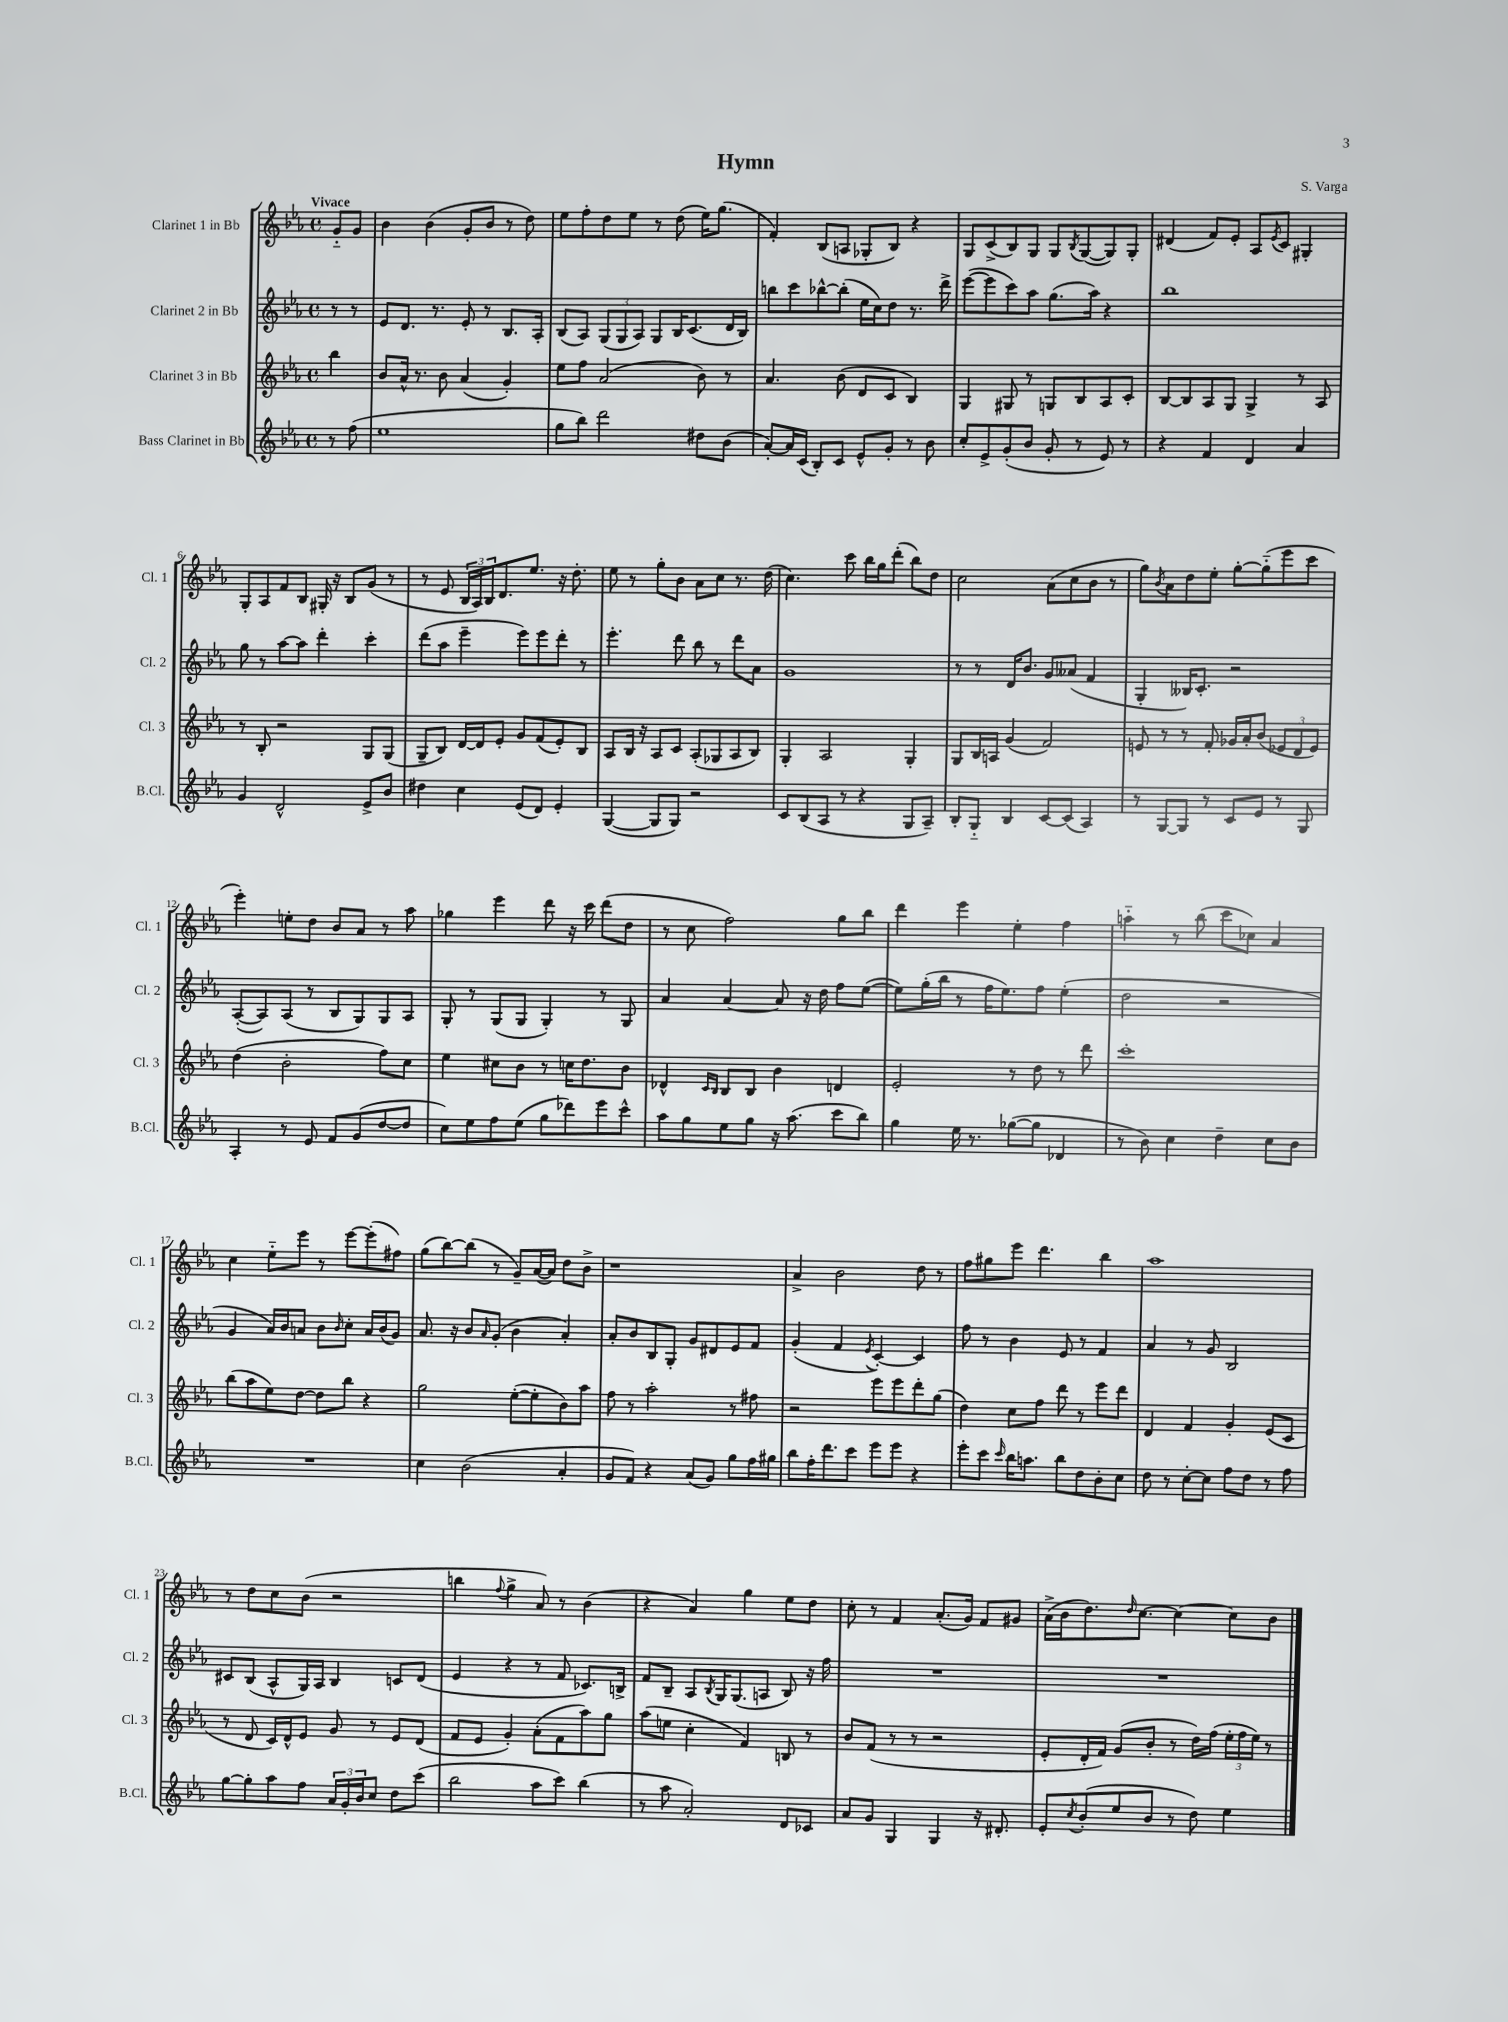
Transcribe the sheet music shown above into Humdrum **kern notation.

**kern	**kern	**kern	**kern
*part4	*part3	*part2	*part1
*staff4	*staff3	*staff2	*staff1
*I"Bass Clarinet in Bb	*I"Clarinet 3 in Bb	*I"Clarinet 2 in Bb	*I"Clarinet 1 in Bb
*I'B.Cl.	*I'Cl. 3	*I'Cl. 2	*I'Cl. 1
*clefG2	*clefG2	*clefG2	*clefG2
*k[b-e-a-]	*k[b-e-a-]	*k[b-e-a-]	*k[b-e-a-]
*M4/4	*M4/4	*M4/4	*M4/4
*met(c)	*met(c)	*met(c)	*met(c)
=	=	=	=
!	!	!	!LO:TX:a:B:t=Vivace
8r	4bb-\	8r	8g/L
(8ff\	.	8r	8g/J
=1	=1	=1	=1
1ee-	8b-/L	8e-/L	4b-\
.	16a-^^/Jk	8.d/J	.
.	8.r	.	.
.	.	.	(4b-\
.	.	8.r	.
.	8b-\	.	.
.	(4a-/	8e-'/	8g'/L
.	.	8r	8b-/J
.	4g'/)	8.B-/L	8r
.	.	.	8dd\)
.	.	16A-'/Jk	.
=2	=2	=2	=2
8gg\L	8ee-\L	(8B-/L	8ee-\L
8bb-\J)	8ff\J	8A-/J)	8ff'\
2ddd\	(2a-/	(12G/L	8dd\
.	.	12G/	.
.	.	.	8ee-\J
.	.	12A-/J)	.
.	.	8G/L	8r
.	.	16B-/K	(8dd\
.	.	(8.c/	.
8dd#X\L	8b-\)	.	16ee-\KL)
.	.	.	(8.gg\J
(8b-\J	8r	16d/L	.
.	.	16B-/JJ)	.
=3	=3	=3	=3
[8a-'/L)	4.a-/	8bbn\L	4f'/)
16a-/L]	.	8ccc\	.
(16c/JJ	.	.	.
8B-'/L)	.	[8bb-X^^\	(8B-/L
8c/J	(8b-\	(8bb-'\J]	8An/J
8e-^^/L	8d/L	16ee-\LL	8G-X'/L
.	.	16cc\J)	.
8g'/J	8c/J	8dd\J	8B-/J)
8r	4B-/)	8.r	4r
8b-\	.	.	.
.	.	16ddd^\	.
=4	=4	=4	=4
8cc'/L	4G/	([8eee-\L	8G/L
8e-^/	.	8eee-\]	(8c^/
(8g'/	8G#X/	8ccc\)	8B-/)
8b-/J	8r	8aa-\J	8G/J
8g'/	8Gn/L	(8.gg\L	8G/L
.	.	.	8qB-/
8r	8B-/	.	([8G/
.	.	16aa-\Jk)	.
8e-/)	8A-/	4r	8G/])
8r	8c'/J	.	8G'/J
=5	=5	=5	=5
4r	[8B-/L	1bb-	(4d#X/
.	8B-/]	.	.
4f/	8A-/	.	8f/L)
.	8G/J	.	8e-'/J
4d/	4G^/	.	8A-/L
.	.	.	8qe-/
.	.	.	8c/J
4a-/	8r	.	4G#X'/
.	8A-/	.	.
!!LO:LB:g=z
=6	=6	=6	=6
4g/	8r	8gg\	8G'/L
.	8B-'/	8r	8A-/
2d^^/	2r	[8aa-\L	8f/
.	.	8aa-\J]	8B-/J
.	.	4ddd'\	16G#X'/
.	.	.	16r
.	.	.	8B-/L
8e-^/L	8G/L	4ccc'\	(8g/J
8b-/J	(8G/J	.	8r
=7	=7	=7	=7
4dd#X\	8G~/L	(8ddd\L	8r
.	8B-/J)	8aa-\J	8e-/
4cc\	[16d/LL	4eee-~\	24B-/LL
.	.	.	24A-/)
.	16d/J]	.	.
.	.	.	24B-/J
.	8e-'/J	.	8.d/
(8e-/L	8g/L	8eee-\L)	.
.	.	.	8.ee-/J
8d/J)	(8f/	8eee-\	.
4e-'/	8e-'/)	8ddd'\J	16r
.	.	.	8.dd'\
.	8B-/J	8r	.
=8	=8	=8	=8
([4G/	8A-/L	4.eee-'\	8ee-\
.	16B-/Jk	.	8r
.	16r	.	.
8G/L]	8A-/L	.	8gg'\L
8G/J)	8c/J	8ddd\	8b-\J
2r	(8A-'/L	8bb-\	8a-\L
.	8G-X/	8r	8cc\J
.	8A-/	8ddd\L	8.r
.	8B-/J)	8a-\J	.
.	.	.	(16dd\
=9	=9	=9	=9
8c/L	4G'/	1g	4.cc\)
(8B-/	.	.	.
8A-/J	2A-/	.	.
8r	.	.	8ccc\
4r	.	.	16bb-\LL
.	.	.	16gg\J
.	.	.	(8ddd'\J
8G/L	4G'/	.	8bb-\L)
8A-~/J)	.	.	8dd\J
=10	=10	=10	=10
8B-'/L	8G/L	8r	2cc\
8G/J	16B-/L	8r	.
.	16An/JJ	.	.
4B-/	(4g/	16d/KL	.
.	.	8.b-/J	.
[8c/L	2f/)	8g/L	(8a-\L
(8c/J]	.	(8a--X/J	8cc\
4A-/)	.	4f/	8b-\J
.	.	.	8r
=11	=11	=11	=11
8r	8en/	4G'/	8gg\L)
.	.	.	8qb-/
[8G/L	8r	.	8a-\
8G/J]	8r	16B--X/KL)	8dd\
.	.	8.c'/J	.
8r	8f'/	.	8ee-'\J
8c/L	16g-X/LL	2r	[8gg'\L
.	16a-'/J	.	.
8e-/J	(8b-/J	.	(8gg\]
8r	12e-X/L	.	8eee-\
.	12d/	.	.
8G/	.	.	8ccc\J
.	12e-/J)	.	.
!!LO:LB:g=z
=12	=12	=12	=12
4A-'/	(4dd\	([8A-'/L	4eee-'\)
.	.	8A-/])	.
8r	2b-'\	(8A-/J	8een'\L
8e-/	.	8r	8dd\J
8f/L	.	8B-/L	8b-/L
(8g/	.	8G/)	8a-/J
[8dd/	8ff\L)	8G/	8r
8dd/J]	8cc\J	8A-/J	8aa-\
=13	=13	=13	=13
8cc\L)	4ee-\	8G'/	4gg-X\
8ee-\	.	8r	.
8ff\	8cc#X\L	(8G/L	4eee-\
(8ee-\J	8b-\J	8G/J	.
8gg\L	8r	4G'/)	8ddd\
8ddd-X\)	16ccn\KL	.	16r
.	8.dd\	.	16ccc\
8eee-\	.	8r	(8ddd\L
8ccc^^\J	8b-\J	8G/	8dd\J
=14	=14	=14	=14
8aa-\L	4d-X^^/	4a-/	8r
8gg\	.	.	8cc\
.	16qqc/LL	.	.
.	16qqB-/JJ	.	.
8ee-\	8B-/L	[4a-/	2ff\)
8gg\J	8B-/J	.	.
16r	4b-\	8a-/]	.
(8.aa-\	.	.	.
.	.	16r	.
.	.	16dd\	.
8ccc\L	4dn/	8ff\L	8gg\L
8bb-\J)	.	([8ee-\J	8bb-\J
=15	=15	=15	=15
4gg\	2e-'/	8ee-\L])	4ddd\
.	.	(16gg'\L	.
.	.	16bb-\JJ	.
16ee-\	.	8r	4eee-\
8.r	.	.	.
.	.	16ff\KL	.
.	.	8.ee-\)	.
([8gg-X\L	8r	.	4ee-'\
8gg-\J]	8dd\	8ff\J	.
4d-X/	8r	(4ee-'\	4ff\
.	8ddd\	.	.
=16	=16	=16	=16
8r	1ccc'	2dd\	4aan\
8b-\)	.	.	.
4cc\	.	.	8r
.	.	.	(8bb-\
4dd~\	.	2r	8ccc\L
.	.	.	8cc-X\J)
8cc\L	.	.	4a-/
8b-\J	.	.	.
!!LO:LB:g=z
=17	=17	=17	=17
1r	(8bb-\L	4g/	4cc\
.	8aa-\	.	.
.	8ee-\)	16a-/LL)	8ee-\L
.	.	16b-/J	.
.	[8dd\J	8an/J	8eee-\J
.	8dd\L]	8b-\L	8r
.	.	16qqb-/	.
.	8bb-\J	8cc'\J	[8eee-\L
.	4r	16a/LL	(8eee-'\]
.	.	(16b-/J	.
.	.	8g/J)	8ff#X\J)
=18	=18	=18	=18
4cc\	2gg\	8.a-/	(8gg\L
.	.	.	[8bb-\)
.	.	16r	.
(2b-\	.	8b-/L	(8bb-\J]
.	.	16qqa-/	.
.	.	(8g'/J	8r
.	([8ee-'\L	4b-\	8g~/L)
.	8ee-'\]	.	([16a-/L
.	.	.	16a-/JJ])
4a-'/	8b-\)	4a-'/)	8dd\L
.	8aa-\J	.	8b-^\J
=19	=19	=19	=19
8g/L	8ff\	8a-'/L	1r
8f/J)	8r	8b-/	.
4r	2aa-'\	8B-/	.
.	.	8G'/J	.
(8a-/L	.	8g/L	.
8g/J)	.	8d#X/	.
8gg\L	8r	8e-/	.
16ff\L	8ff#X\	8f/J	.
16gg#X\JJ	.	.	.
=20	=20	=20	=20
8bb-\L	2r	(4g'/	4a-^/
16ff'\K	.	.	.
8.ddd\	.	.	.
.	.	4f/	2b-\
8ccc\J	.	.	.
.	.	8qe-/	.
8eee-\L	8eee-\L	[4c'/)	.
8eee-\J	8eee-\	.	.
4r	8ddd'\	4c/]	8dd\
.	(8gg\J	.	8r
=21	=21	=21	=21
8eee-'\L	4dd\)	8ff\	8ff\L
8ccc\J	.	8r	8gg#X\
16qqccc/	.	.	.
16bb-\KL	8cc\L	4b-\	8eee-\J
8.aan\J	.	.	.
.	8ff\J	.	4.ddd\
8bb-\L	8ddd\	8e-/	.
8dd\	8r	8r	.
8b-'\	8eee-\L	4f/	4bb-\
8cc\J	8ddd\J	.	.
=22	=22	=22	=22
8dd\	4d/	4a-/	1aa-
8r	.	.	.
[8cc'\L	4f/	8r	.
8cc\J]	.	8g/	.
8ff\L	4g'/	2B-/	.
8dd\J	.	.	.
8r	(8e-/L	.	.
8ff\	8c/J	.	.
!!LO:LB:g=z
=23	=23	=23	=23
[8gg\L	8r	8c#X/L	8r
8gg'\]	8d/	(8B-/J	8dd\L
8aa-\	16c/LL)	8A-^^/L	8cc\
.	16d^^/J	.	.
8ff\J	8e-/J	16G/L)	(8b-\J
.	.	16A-/JJ	.
24a-/LL	8g/	4B-/	2r
24g'/	.	.	.
24b-/J	.	.	.
8cc/J	8r	.	.
8dd\L	8e-/L	8cn/L	.
(8ccc\J	(8d/J	(8d/J	.
=24	=24	=24	=24
2bb-\	8f/L	4e-/	4bbn\
.	8e-/J	.	.
.	.	.	8qqff/
.	4g'/)	4r	4gg^\
8aa-\L	(8a-'\L	8r	8a-/)
8ccc\J)	8f\	8f/	8r
(4bb-\	8aa-\)	8.c-X/L)	(4b-\
.	8gg\J	.	.
.	.	16Bn^/Jk	.
=25	=25	=25	=25
8r	(8aa-\L	8f/L	4r
8aa-\	8een\J	8B-~/J	.
2a-'/)	4cc'\	8A-/L	4a-/)
.	.	8qB-/	.
.	.	16G/K	.
.	.	(8.G/	.
.	4f/)	.	4gg\
.	.	8An/J	.
8d/L	8Bn/	8B-/)	8ee-\L
8c-X/J	8r	16r	8dd\J
.	.	16ff\	.
=26	=26	=26	=26
8a-/L	8b-/L	1r	8cc'\
8g/J	(8f/J	.	8r
4G/	8r	.	4f/
.	8r	.	.
4G/	2r	.	(8.a-'/L
.	.	.	16g/Jk)
16r	.	.	8f/L
8.d#X'/	.	.	.
.	.	.	8g#X/J
=27	=27	=27	=27
8e-'/L	8e-'/L	1r	(16a-^\LL
.	.	.	16b-\J
8qcc/	.	.	.
(8b-'/	16d'/L	.	8.dd\)
.	16f/JJ)	.	.
8ee-/	(8g/L	.	.
.	.	.	16qqdd/
.	.	.	[8.cc\J
8b-/J	8b-'/J	.	.
8r	8r	.	4cc\_
8dd\)	16dd\LL)	.	.
.	(16ff\JJ	.	.
4ee-\	24ee-'\LL	.	8cc\L]
.	24ff\	.	.
.	24ee-\JJ)	.	.
.	8r	.	8b-\J
==	==	==	==
*-	*-	*-	*-
